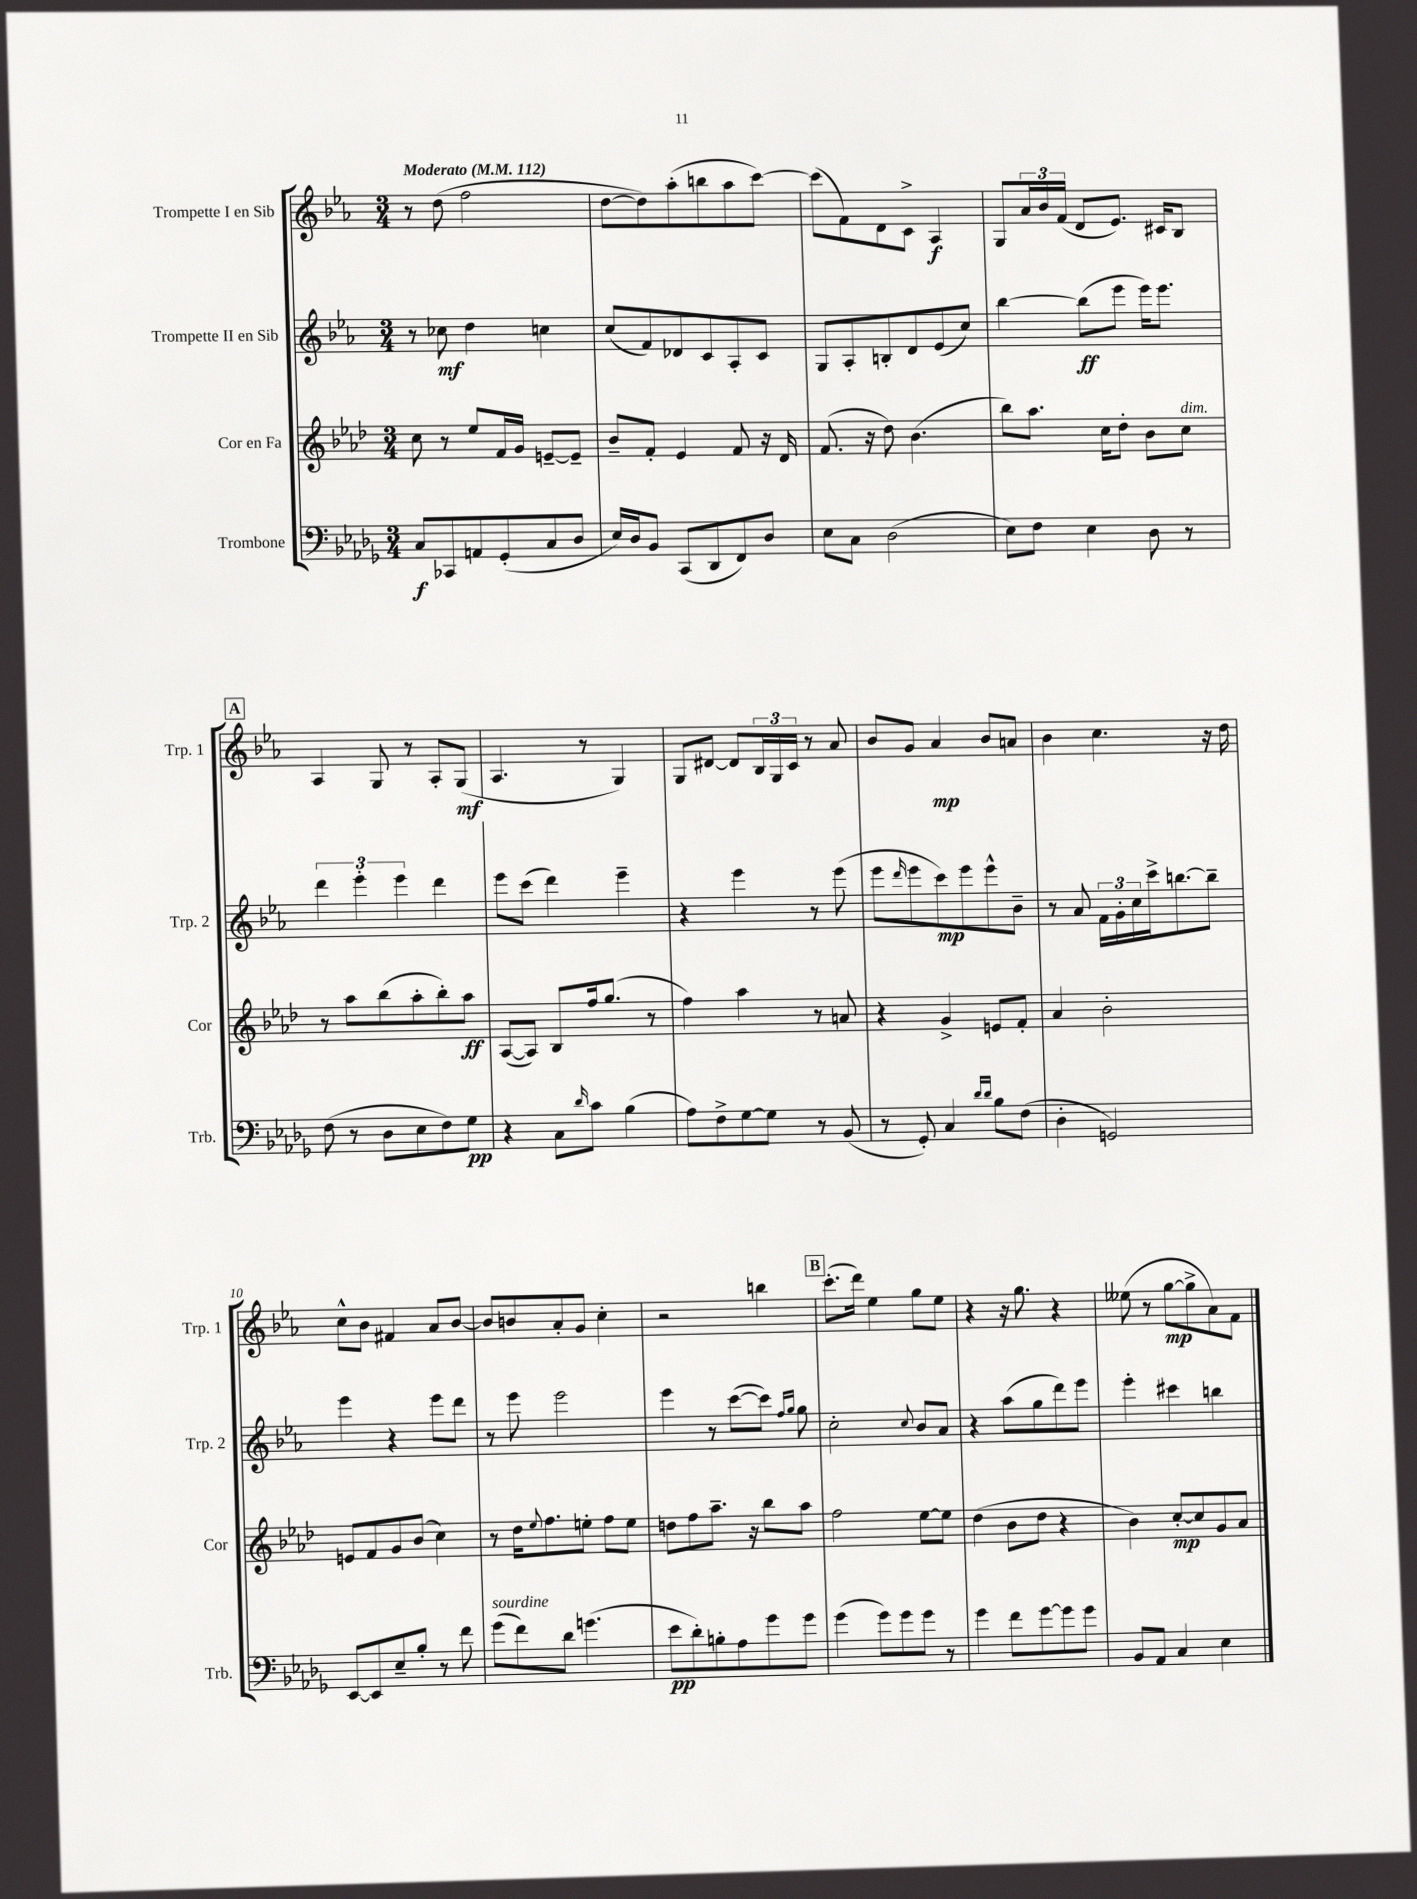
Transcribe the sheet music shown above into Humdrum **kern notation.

**kern	**kern	**kern	**kern
*staff4	*staff3	*staff2	*staff1
*clefF4	*clefG2	*clefG2	*clefG2
*k[b-e-a-d-g-]	*k[b-e-a-d-]	*k[b-e-a-]	*k[b-e-a-]
*M3/4	*M3/4	*M3/4	*M3/4
*MM112	*MM112	*MM112	*MM112
8C	8cc	8r	8r
8CC-	8r	8cc-	(8dd
8AA	8ee-	4dd	2ff
(8GG-'	16f	.	.
.	16g	.	.
8C	[8e~	4cc	.
8D-	8e~]	.	.
=	=	=	=
16E-)	8b-~	(8cc	[8dd
16D-	.	.	.
8BB-	8f'	8f)	8dd])
(8CC	4e-	8d-	(8aa-'
8DD-	.	8c	8bb
8FF)	8f	8A-'	8aa-
8D-	16r	8c	[8ccc)
.	16d-	.	.
=	=	=	=
8E-	(8.f	8G	(8ccc]
8C	.	8A-'	8f)
.	16r	.	.
(2D-	8dd-)	8B'	8d
.	(4.b-	8d	8c^
.	.	(8e-	4A-
.	.	8cc)	.
=	=	=	=
8E-)	8bb-)	[4bb-	8G
8F	8.aa-	.	24a-
.	.	.	24b-
.	.	.	(24f
4E-	.	(8bb-]	8d
.	16cc	.	.
.	8dd-'	8eee-	8.e-)
8D-	8b-	16eee-)	.
.	.	8.eee-	16c#
8r	8cc	.	8B-
=	=	=	=
(8F	8r	6ddd	4A-
8r	8aa-	.	.
.	.	6eee-'	.
8D-	(8bb-	.	8G
.	.	6eee-	.
8E-	8aa-'	.	8r
8F)	8bb-')	4ddd	8A-'
8G-	8aa-	.	(8G
=	=	=	=
4r	([8A-	8eee-	4.A-
.	8A-])	(8ccc	.
8C	8B-	4ddd)	.
16qqd-	.	.	.
8c	16ff	.	8r
.	(8.gg	.	.
(4B-	.	4eee-~	4G)
.	8r	.	.
=	=	=	=
8A-)	4ff)	4r	8G
8F^	.	.	[8d#
[8G-	4aa-	4eee-	8d#]
8G-]	.	.	24B-
.	.	.	24G
.	.	.	24c
8r	8r	8r	8r
(8BB-	8a	(8eee-	8a-
=	=	=	=
8r	4r	8eee-	8b-
.	.	16qqddd	.
8GG-')	.	8eee-	8g
4C	4g^	8ccc)	4a-
.	.	8eee-	.
16qqd-	.	.	.
16qqd-	.	.	.
8B-	8e	8eee-^^	8b-
(8F	8f'	8b-~	8a
=	=	=	=
4D-'	4a-	8r	4b-
.	.	8a-	.
2GG)	2b-'	24f	4.cc
.	.	24g'	.
.	.	24cc	.
.	.	16ccc^	.
.	.	[8.bb	.
.	.	8bb~]	16r
.	.	.	16dd
=	=	=	=
[8EE-	8e	4eee-	8cc^^
8EE-]	8f	.	8b-
8E-~	8g	4r	4f#
8B-'	(8b-	.	.
8r	4cc)	8eee-	8a-
8f	.	8ddd	[8b-
=	=	=	=
(8g-	8r	8r	8b-]
8f)	16dd-	8eee-	8b
.	8qqee-	.	.
.	8.ff	.	.
8d-	.	2eee-	8a-'
(4.g	8ee'	.	8g
.	8ff	.	4cc'
.	8ee	.	.
=	=	=	=
8e-	8dd	4eee-	2r
8d-')	8ff	.	.
8B'	8.aa-~	8r	.
8A-	.	([8ccc	.
.	16r	.	.
8g-	8bb-	8ccc])	4bb
.	.	16qqff	.
.	.	16qqgg	.
8g-	8aa-	8gg	.
=	=	=	=
(4g-	2ff	2cc'	(8.ccc'
.	.	.	16ddd)
8g-)	.	.	4ee-
8g-	.	.	.
.	.	8qqcc	.
8g-	[8ee-	8b-	8gg
8r	8ee-]	8a-	8ee-
=	=	=	=
4g-	(4dd-	4r	4r
8f	8b-	(8aa-	16r
.	.	.	8.gg
[8g-	8dd-	8gg	.
8g-]	4r	8ddd)	4r
8g-	.	8eee-	.
=	=	=	=
8BB-	4b-)	4eee-'	(8ee--
8AA-	.	.	8r
4C	[8cc'	4ccc#	[8gg
.	8cc]	.	8gg^]
4E-	8g	4bb	8a-)
.	8a-	.	8f
==	==	==	==
*-	*-	*-	*-
